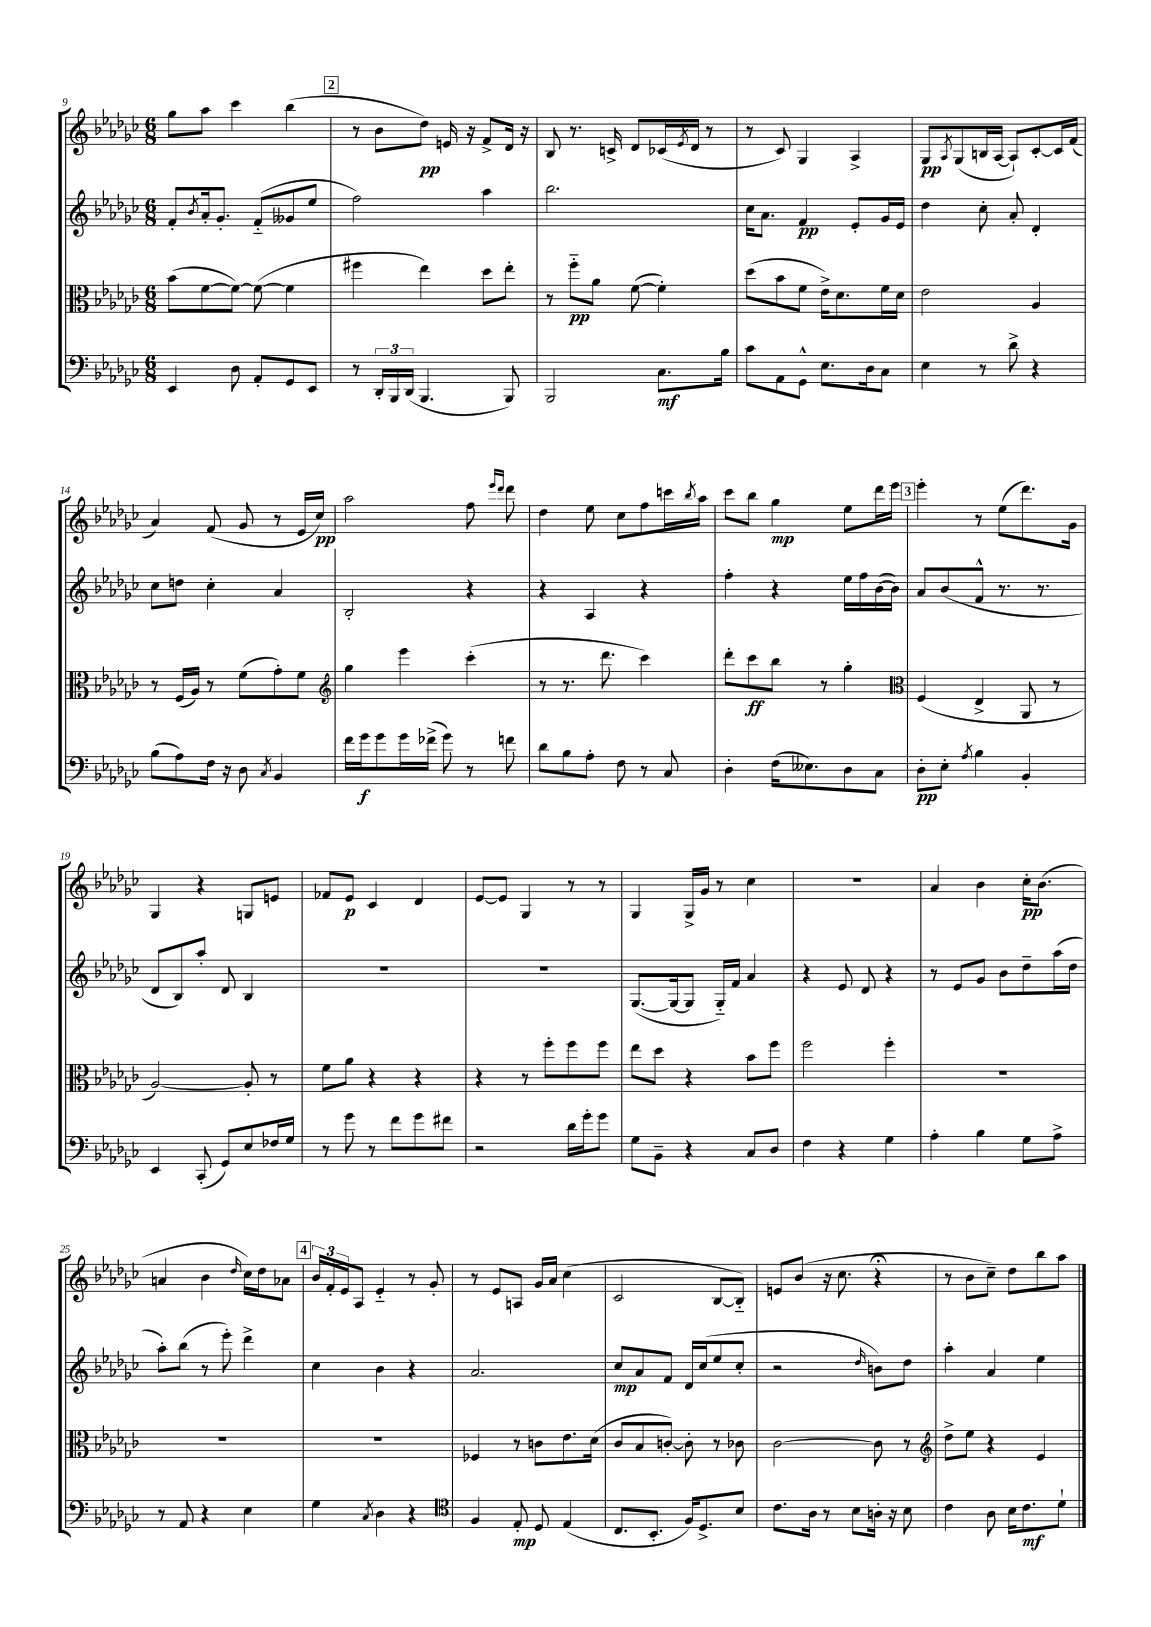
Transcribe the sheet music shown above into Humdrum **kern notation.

**kern	**kern	**kern	**kern
*staff4	*staff3	*staff2	*staff1
*clefF4	*clefC3	*clefG2	*clefG2
*k[b-e-a-d-g-c-]	*k[b-e-a-d-g-c-]	*k[b-e-a-d-g-c-]	*k[b-e-a-d-g-c-]
*M6/8	*M6/8	*M6/8	*M6/8
4EE-	(8b-	8f'	8gg-
.	.	8qb-	.
.	[8f	16a-'	8aa-
.	.	8.g-'	.
8D-	8f_)	.	4ccc-
8AA-'	(8f_	(8f'~	.
8GG-	4f]	8g--	(4bb-
8EE-	.	8ee-	.
=	=	=	=
8r	4ff#	2ff)	8r
24DD-'	.	.	8b-
24BBB-	.	.	.
(24DD-	.	.	.
4.BBB-	4ee-)	.	8dd-)
.	.	.	16e
.	.	.	16r
.	8dd-	4aa-	8f^
8BBB-)	8ee-'	.	16d-
.	.	.	16r
=	=	=	=
2BBB-	8r	2.bb-	8B-
.	8ff'~	.	8.r
.	8a-	.	.
.	.	.	16c^
.	([8f	.	8d-
8.C-	4f'])	.	(16c-
.	.	.	8qe-
.	.	.	16d-
.	.	.	8r
16B-	.	.	.
=	=	=	=
8c-	(8dd-	16cc-	8r
.	.	8.a-	.
8AA-	8b-	.	8c-)
8GG-^^	8f	4f	4G-
8.E-	16e-^)	.	.
.	8.d-	.	.
.	.	8e-'	4A-^
16D-	.	.	.
8C-	16f	16g-	.
.	16d-	16e-	.
=	=	=	=
4E-	2e-	4dd-	8G-
.	.	.	8qA-
.	.	.	(8G-
8r	.	8cc-'	16B
.	.	.	[16A-
8d-^	.	8a-'	8A-`])
4r	4A-	4d-'	[8c-'
.	.	.	16c-]
.	.	.	(16f
=	=	=	=
(8B-	8r	8cc-	4a-)
8A-)	(16F	8dd	.
.	16A-)	.	.
16F	8r	4cc-'	(8f
16r	.	.	.
8D-	(8f	.	8g-
8qC-	.	.	.
4BB-	8g-')	4a-	8r
.	8f	.	16e-
.	.	.	16cc-)
=	=	=	=
*	*clefG2	*	*
16f	4gg-	2B-'	2aa-
16g-	.	.	.
8g-	.	.	.
16g-	4eee-	.	.
(16f-^	.	.	.
8g-)	.	.	.
8r	(4ccc-'	4r	8ff
.	.	.	16qqeee-
.	.	.	16qqddd-
8f	.	.	8ddd-
=	=	=	=
8d-	8r	4r	4dd-
8B-	8.r	.	.
8A-'	.	4A-	8ee-
.	8.ddd-	.	.
8F	.	.	8cc-
8r	4ccc-)	4r	8ff
8C-	.	.	16ccc
.	.	.	8qbb-
.	.	.	16aa-
=	=	=	=
4D-'	8ddd-'	4ff'	8ccc-
.	8ccc-	.	8bb-
(16F	8bb-	4r	4gg-
8.E--)	.	.	.
.	8r	.	.
8D-	4gg-'	16ee-	8ee-
.	.	16ff	.
8C-	.	([16b-	16ddd-
.	.	16b-])	16eee-
=	=	=	=
*	*clefC3	*	*
8D-'	(4F	8a-	4eee-'
8E-'	.	(8b-	.
8qA-	.	.	.
4B-	4E-^	8f^^	8r
.	.	8.r	(8ee-
4BB-'	8AA-	.	8.ddd-)
.	.	8.r	.
.	8r	.	.
.	.	.	16g-
=	=	=	=
4EE-	[2A-)	8d-	4G-
.	.	8B-)	.
(8CC-'	.	8aa-'	4r
8GG-)	.	8d-	.
8E-	8A-']	4B-	8G
16F-	8r	.	8e
16G-	.	.	.
=	=	=	=
8r	8f	2.r	8f-
8g-	8a-	.	8e-
8r	4r	.	4c-
8f	.	.	.
8g-	4r	.	4d-
8f#	.	.	.
=	=	=	=
2r	4r	2.r	[8e-
.	.	.	8e-]
.	8r	.	4G-
.	8ff'	.	.
16d-	8ff	.	8r
16g-'	.	.	.
8g-	8ff	.	8r
=	=	=	=
8G-	8ee-	([8.G-	4G-
8BB-~	8dd-	.	.
.	.	16G-_	.
4r	4r	8G-]	16G-^
.	.	.	16g-
.	.	16G-'~)	8r
.	.	16f	.
8C-	8b-	4a-	4cc-
8D-	8ff	.	.
=	=	=	=
4F	2ff	4r	2.r
4r	.	8e-	.
.	.	8d-	.
4G-	4ff'	4r	.
=	=	=	=
4A-'	2.r	8r	4a-
.	.	8e-	.
4B-	.	8g-	4b-
.	.	8b-	.
8G-	.	8dd-~	16cc-'
.	.	.	(8.b-
8A-^	.	(16aa-	.
.	.	16dd-	.
=	=	=	=
8r	2.r	8aa-')	4a
8AA-	.	(8bb-	.
4r	.	8r	4b-
.	.	8eee-')	.
.	.	.	16qqdd-
4E-	.	4ddd-^	16cc-)
.	.	.	16dd-
.	.	.	8a-
=	=	=	=
4G-	2.r	4cc-	24b-
.	.	.	24f'
.	.	.	24e-
.	.	.	8A-
8qC-	.	.	.
4D-	.	4b-	4e-'~
4r	.	4r	8r
.	.	.	8g-'
=	=	=	=
*clefC4	*	*	*
4F	4F-	2.a-	8r
.	.	.	8e-
8E-'	8r	.	8A
8D-	8c	.	16g-
.	.	.	16a-
(4E-	8.e-	.	(4cc-
.	(16d-	.	.
=	=	=	=
8.C-	8c-	8cc-	2c-
.	8B-	8a-	.
8.BB-'	.	.	.
.	[8c')	8f	.
16F)	8c']	16d-	.
8.D-^	.	(16cc-	.
.	8r	8ee-	[8B-
8B-	8c-	8cc-'	8B-'~])
=	=	=	=
8.c-	[2c-	2r	8e
.	.	.	(8b-
16A-	.	.	.
8r	.	.	16r
.	.	.	8.cc-
8B-	.	.	.
.	.	16qqdd-	.
16A'	8c-]	8b)	4r;
16r	.	.	.
8B-	8r	8dd-	.
=	=	=	=
*	*clefG2	*	*
4c-	8dd-^	4aa-'	8r
.	8ee-	.	8b-
8A-	4r	4a-	8cc-~)
16B-	.	.	8dd-
8.c-	.	.	.
.	4e-	4ee-	8bb-
8d-`	.	.	8aa-
==	==	==	==
*-	*-	*-	*-
